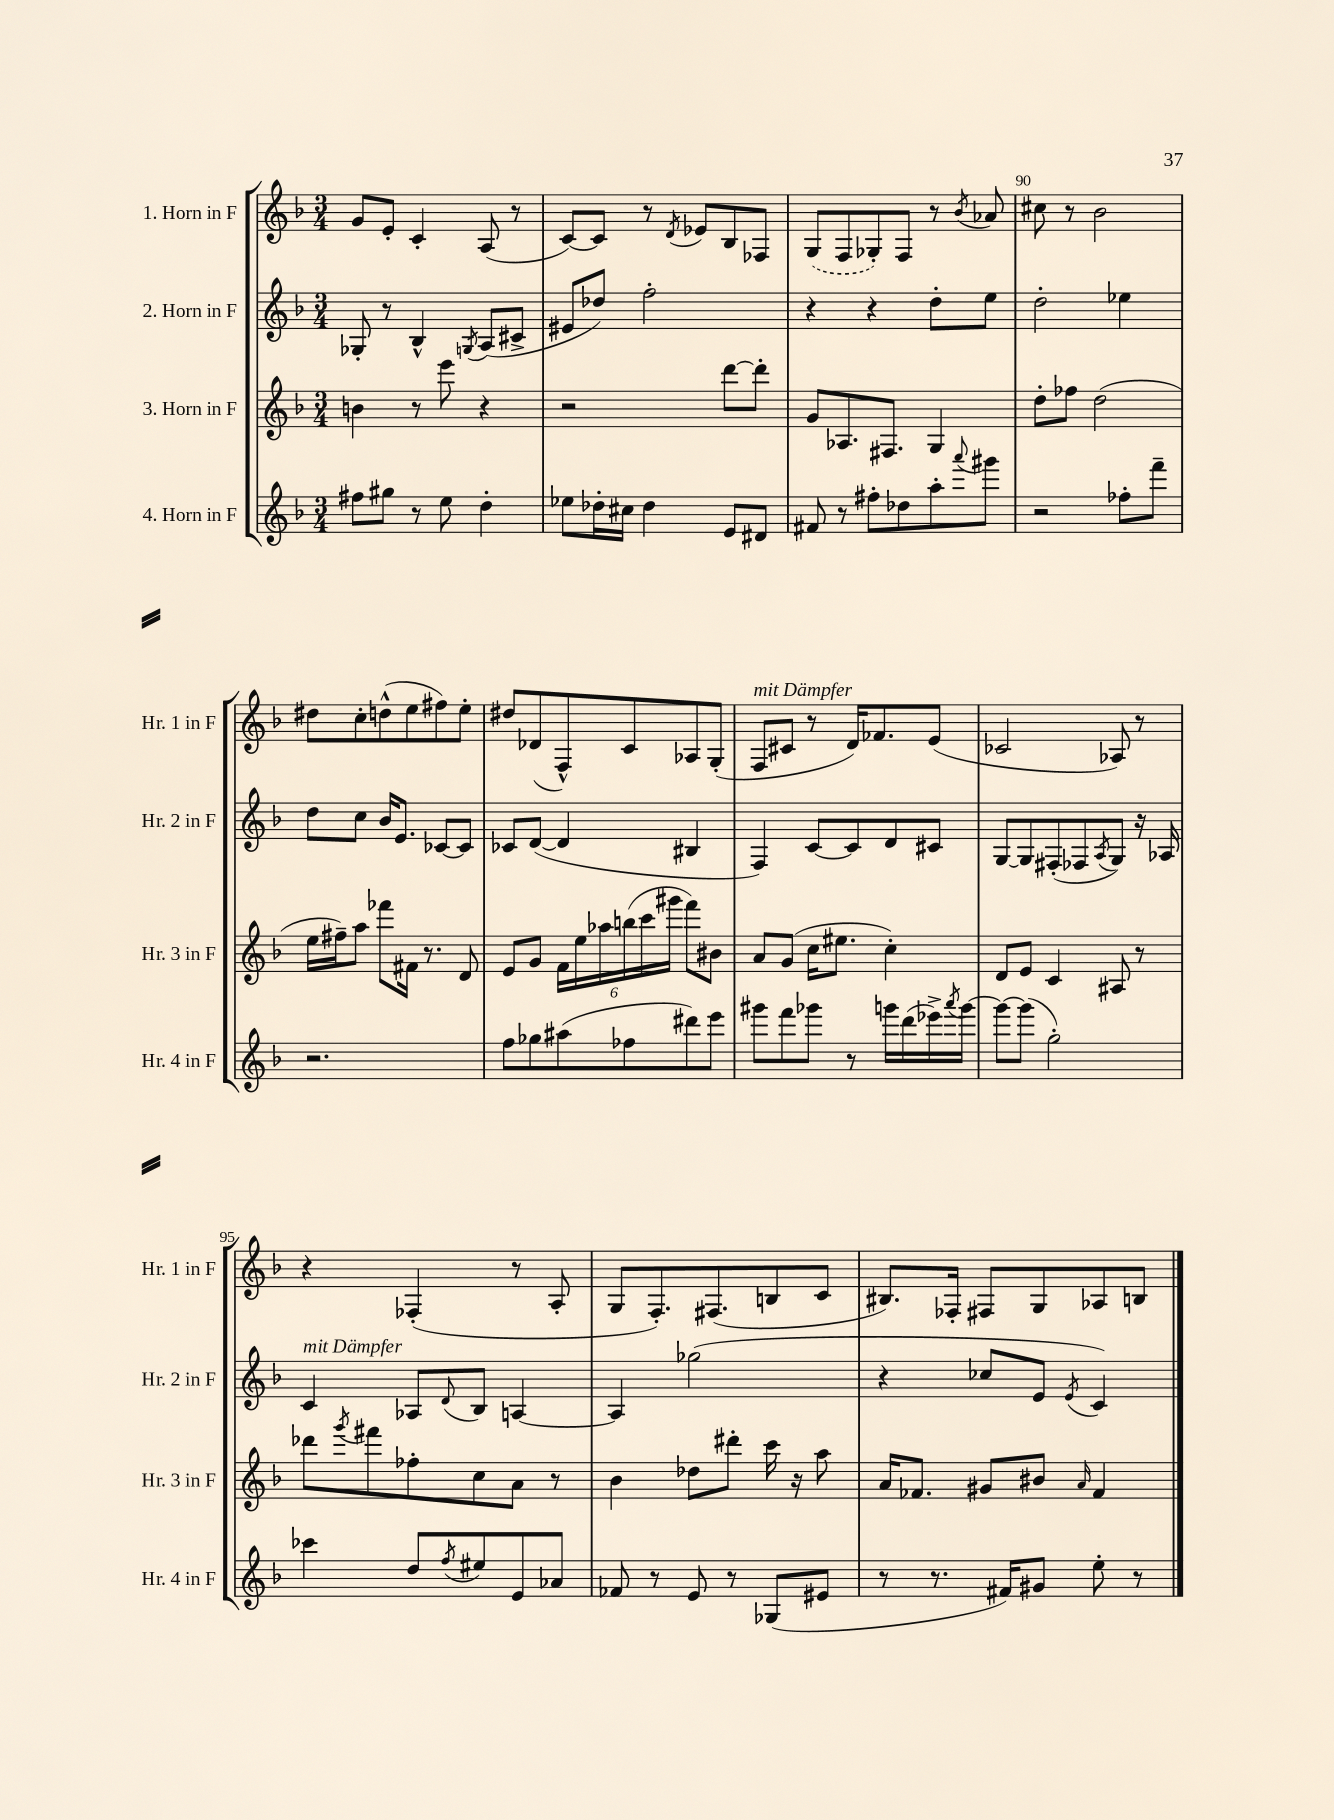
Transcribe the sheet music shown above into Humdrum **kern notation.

**kern	**kern	**kern	**kern
*staff4	*staff3	*staff2	*staff1
*clefG2	*clefG2	*clefG2	*clefG2
*k[b-]	*k[b-]	*k[b-]	*k[b-]
*M3/4	*M3/4	*M3/4	*M3/4
8ff#\L	4b\	8G-'/	8g/L
8gg#\J	.	8r	8e'/J
8r	8r	4B-^^/	4c'/
8ee\	8eee\	.	.
.	.	8qG/	.
4dd'\	4r	(8A/L	(8A/
.	.	8c#^/J	8r
=	=	=	=
8ee-\L	2r	8e#/L	[8c/L)
16dd-'\L	.	8dd-/J)	8c/]J
16cc#\JJ	.	.	.
4dd-\	.	2ff'\	8r
.	.	.	8qd/
.	.	.	8e-/L
8e/L	[8ddd\L	.	8B-/
8d#/J	8ddd'\]J	.	8F-/J
=	=	=	=
8f#/	8g/L	4r	(8G/L
8r	8.A-/	.	8F/
8ff#'\L	.	4r	8G-'/)
.	8.F#/J	.	.
8dd-\	.	.	8F/J
8aa'\	4G/	8dd'\L	8r
8qqaaa/	.	.	8qb-/
8ggg#\J	.	8ee\J	8a-/
=	=	=	=
2r	8dd'\L	2dd'\	8cc#\
.	8ff-\J	.	8r
.	(2dd\	.	2b-\
8ff-'\L	.	4ee-\	.
8fff~\J	.	.	.
=	=	=	=
2.r	16ee\LL	8dd\L	8dd#\L
.	16ff#~\J)	.	.
.	8aa\J	8cc\J	8cc'\
.	8fff-\L	16b-/LK	(8dd^^\
.	.	8.e/J	.
.	16f#\Jk	.	8ee\
.	8.r	.	.
.	.	[8c-/L	8ff#\)
.	8d/	8c-/]J	8ee'\J
=	=	=	=
8ff\L	8e/L	8c-/L	8dd#/L
8gg-\	8g/J	([8d/J	(8d-/
(8aa#\	24f\LL	4d/]	8F^^/)
.	24ee\	.	.
.	24aa-\	.	.
8ff-\	(24bb\	.	8c/
.	24ccc\	.	.
.	24ggg#\JJ	.	.
8ddd#\)	8fff\L)	4B#/	8A-/
8eee\J	8b#\J	.	(8G'/J
=	=	=	=
8ggg#\L	8a/L	4F/)	8F/L
8fff\	(8g/J	.	8c#/J
8ggg-\J	16cc\LK	[8c/L	8r
.	8.ee#\J	.	.
8r	.	8c/]	16d/LK)
.	.	.	8.f-/
16ggg\LL	4cc'\)	8d/	.
(16ddd\	.	.	.
16eee-^\)	.	8c#/J	(8e/J
8qaaa/	.	.	.
[16ggg\JJ	.	.	.
=	=	=	=
8ggg\_L	8d/L	[8G/L	2c-/
(8ggg\]J	8e/J	8G/]	.
2gg'\)	4c/	(8F#'/	.
.	.	8F-/	.
.	.	8qA/	.
.	8A#/	8G/J)	8A-/)
.	8r	16r	8r
.	.	16A-/	.
=	=	=	=
4ccc-\	8ddd-\L	4c/	4r
.	8qggg/	.	.
.	8fff#\	.	.
8dd/L	8ff-'\	8A-/L	(4F-'/
8qff/	.	8qqd/	.
8ee#/	8cc\	8B-/J	.
8e/	8a\J	[4A/	8r
8a-/J	8r	.	8A'/
=	=	=	=
8f-/	4b-\	4A/]	8G/L
8r	.	.	8.F'/)
8e/	8dd-\L	(2gg-\	.
.	.	.	(8.F#/
8r	8ddd#'\J	.	.
(8G-/L	16ccc\	.	8B/
.	16r	.	.
8e#/J	8aa\	.	8c/J
=	=	=	=
8r	16a/LK	4r	8.B#/L)
.	8.f-/J	.	.
8.r	.	.	.
.	.	.	16F-'/Jk
.	8g#/L	8cc-/L	8F#/L
16f#/LK)	.	.	.
8g#/J	8b#/J	8e/J	8G/
.	16qqa/	8qe/	.
8ee'\	4f-/	4c/)	8A-/
8r	.	.	8B/J
==	==	==	==
*-	*-	*-	*-
